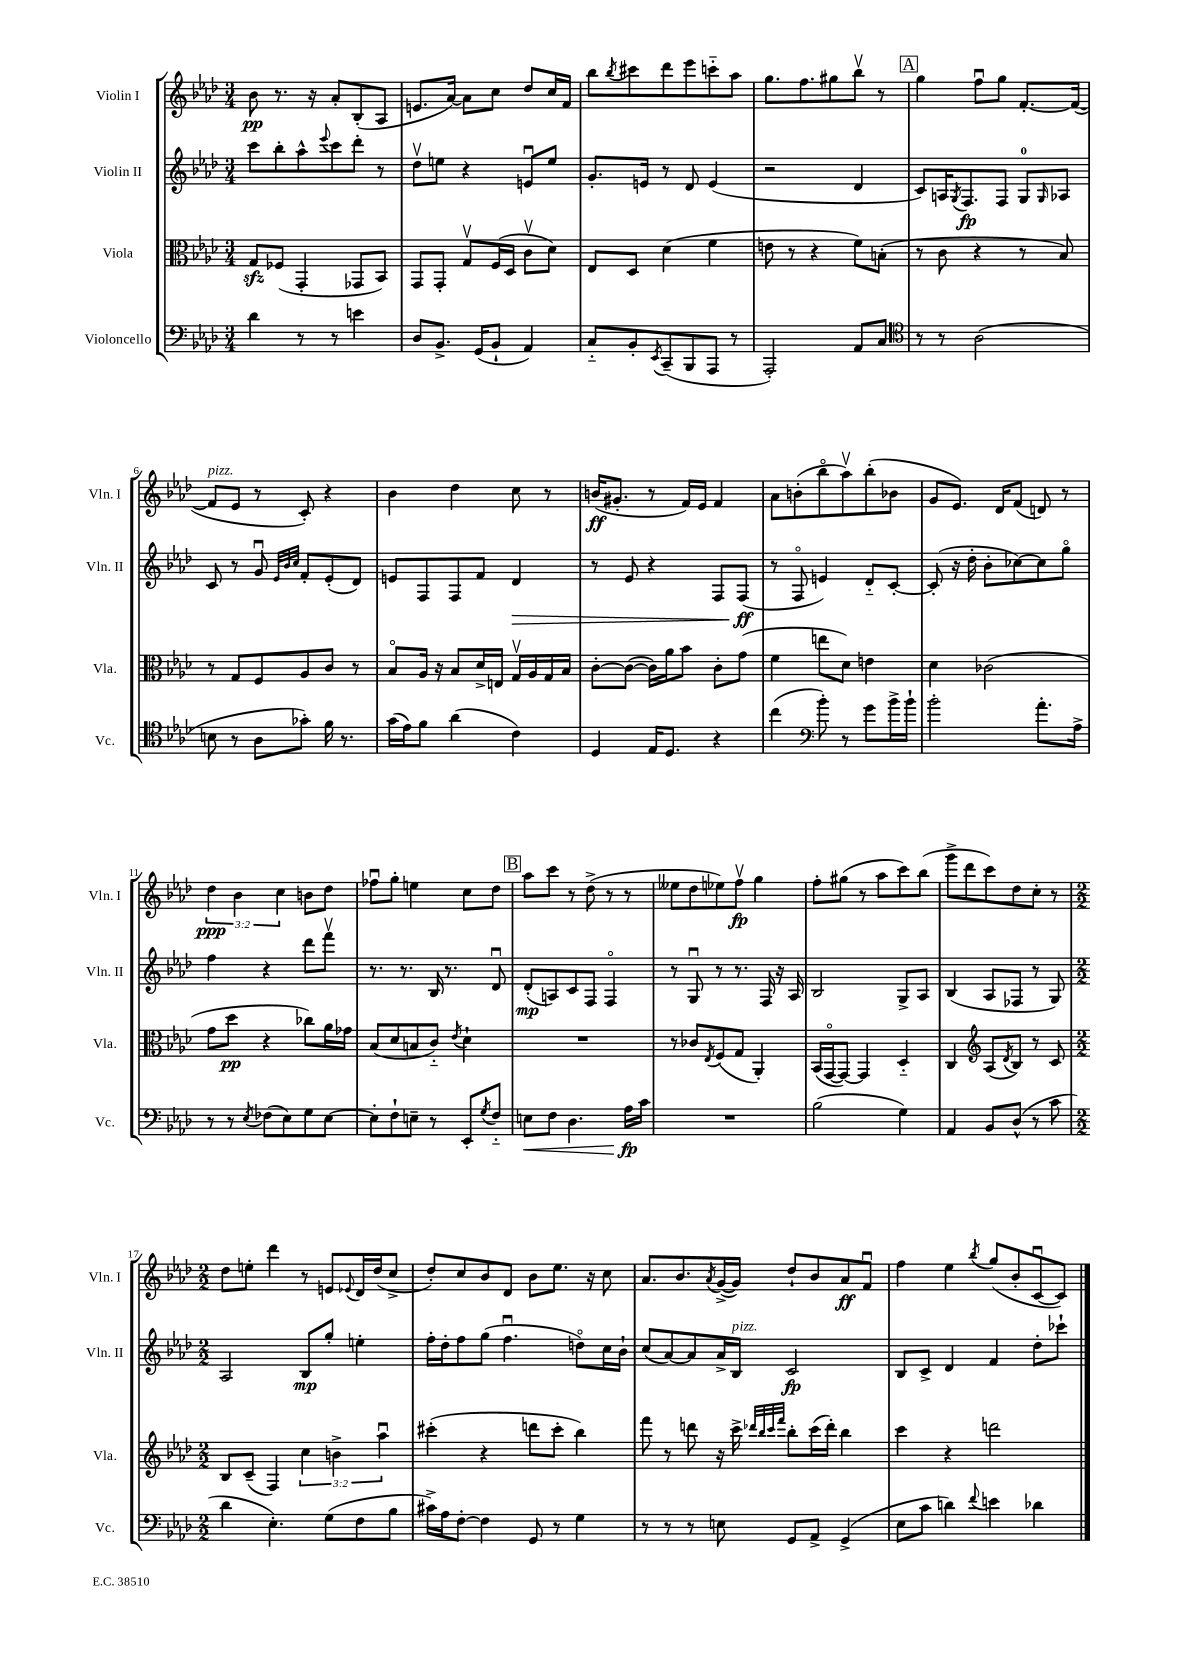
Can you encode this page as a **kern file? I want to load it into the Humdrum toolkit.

**kern	**dynam	**kern	**dynam	**kern	**dynam	**kern	**dynam
*part4	*part4	*part3	*part3	*part2	*part2	*part1	*part1
*staff4	*staff4	*staff3	*staff3	*staff2	*staff2	*staff1	*staff1
*I"Violoncello	*	*I"Viola	*	*I"Violin II	*	*I"Violin I	*
*I'Vc.	*	*I'Vla.	*	*I'Vln. II	*	*I'Vln. I	*
*clefF4	*	*clefC3	*	*clefG2	*	*clefG2	*
*k[b-e-a-d-]	*	*k[b-e-a-d-]	*	*k[b-e-a-d-]	*	*k[b-e-a-d-]	*
*M3/4	*	*M3/4	*	*M3/4	*	*M3/4	*
=1	=1	=1	=1	=1	=1	=1	=1
4d-\	.	8Gzz/L	.	8ccc\L	.	8b-\	pp
.	.	(8F-X/J	.	8bb-'\	.	8.r	.
8r	.	4GG'/	.	8aa-^^\	.	.	.
.	.	.	.	.	.	16r	.
.	.	.	.	8qqeee-/	.	.	.
8r	.	.	.	8ccc\	.	8a-'/L	.
4en\	.	8GG-X/L	.	8ddd-'\J	.	(8B-'/	.
.	.	8BB-/J)	.	8r	.	8A-/J	.
=2	=2	=2	=2	=2	=2	=2	=2
8D-/L	.	8GG/L	.	8dd-v\L	.	8.en/L	.
8.BB-^/J	.	8GG'/J	.	8een\J	.	.	.
.	.	.	.	.	.	[16a-/Jk)	.
.	.	8Gv/L	.	4r	.	8a-\L]	.
(16GG/KL	.	.	.	.	.	.	.
8BB-`/J	.	(16F/L	.	.	.	8cc\J	.
.	.	16D-/JJ	.	.	.	.	.
4AA-/)	.	8cv\L	.	8enu/L	.	8dd-/L	.
.	.	8d-\J)	.	8ee/J	.	16cc/L	.
.	.	.	.	.	.	16f/JJ	.
=3	=3	=3	=3	=3	=3	=3	=3
8C/L	.	8E-/L	.	8.g'/L	.	8bb-\L	.
.	.	.	.	.	.	8qbb-/	.
8BB-'/	.	8D-/J	.	.	.	8ccc#X\	.
.	.	.	.	16en/Jk	.	.	.
8qEE-/	.	.	.	.	.	.	.
(8CC~/	.	(4d-\	.	8r	.	8ddd-\	.
8BBB-/	.	.	.	8d-/	.	8eee-\	.
8AAA-/J	.	4f\	.	(4e/	.	8cccn\	.
8r	.	.	.	.	.	8aa-\J	.
=4	=4	=4	=4	=4	=4	=4	=4
2AAA-'/)	.	8en\	.	2r	.	8.gg\L	.
.	.	8r	.	.	.	.	.
.	.	.	.	.	.	8.ff\	.
.	.	4r	.	.	.	.	.
.	.	.	.	.	.	8gg#X\	.
8AA-/L	.	8f\L)	.	4d-/	.	8bb-v\J	.
8C/J	.	(8Bn'\J	.	.	.	8r	.
!!LO:REH:place=s1:t=A
=5	=5	=5	=5	=5	=5	=5	=5
*clefC4	*	*	*	*	*	*	*
8r	.	8r	.	8c/L)	.	4gg\	.
8r	.	8c\	.	16An/K	.	.	.
.	.	.	.	8qG/	.	.	.
.	.	.	.	8.F/	fp	.	.
(2A-\	.	4r	.	.	.	8ffu\L	.
.	.	.	.	8F/J	.	8gg\J	.
.	.	8r	.	8G/L	.	[8.f'/L	.
.	.	.	.	16qqG/	.	.	.
.	.	8B-/)	.	8A-X/J	.	.	.
.	.	.	.	.	.	(16f/Jk_	.
!!LO:LB:g=z
=6	=6	=6	=6	=6	=6	=6	=6
!	!	!	!	!	!	!LO:TX:a:i:t=pizz.	!
8Bn\	.	8r	.	8c/	.	8f/L]	.
8r	.	8G/L	.	8r	.	8e-/J	.
8A-\L	.	8F/	.	8gu/	.	8r	.
.	.	.	.	32qqe-/LLL	.	.	.
.	.	.	.	32qqb-/	.	.	.
.	.	.	.	32qqcc/JJJ	.	.	.
8g-X'\J)	.	8A-/	.	8f'/L	.	8c'/)	.
16f\	.	8c/J	.	(8e-'/	.	4r	.
8.r	.	.	.	.	.	.	.
.	.	8r	.	8d-/J)	.	.	.
=7	=7	=7	=7	=7	=7	=7	=7
(16g\LL	.	8B-/L	.	8en/L	.	4b-\	.
16e-\J)	.	.	.	.	.	.	.
8f\J	.	16A-/Jk	.	8F/	.	.	.
.	.	16r	.	.	.	.	.
(4a-\	.	8B-/L	.	8F/	.	4dd-\	.
.	.	16d-^/L	.	8f/J	.	.	.
.	.	16En/JJ	.	.	.	.	.
!	!	!	!	!	!LO:HP:b	!	!
4c\)	.	16Gv/LL	.	4d-/	>	8cc\	.
.	.	16A-/	.	.	.	.	.
.	.	16G/	.	.	.	8r	.
.	.	16B-/JJ	.	.	.	.	.
=8	=8	=8	=8	=8	=8	=8	=8
4D-/	.	[8c'\L	.	8r	.	(16bn/KL	ff
.	.	.	.	.	.	8.g#X'/J	.
.	.	(8c\J_	.	8e-/	.	.	.
16E-/KL	.	16c\LL])	.	4r	.	8r	.
8.D-/J	.	16a-\J	.	.	.	.	.
.	.	8b-\J	.	.	.	16f/LL)	.
.	.	.	.	.	.	16e-/JJ	.
4r	.	8c'\L	.	8F/L	.	4f/	.
.	.	(8g\J	.	(8F/J	ff	.	.
.	.	.	.	.	]	.	.
=9	=9	=9	=9	=9	=9	=9	=9
(4cc\	.	4f\	.	8r	.	8a-\L	.
.	.	.	.	8F/	.	(8bn'\	.
*clefF4	*	*	*	*	*	*	*
8b-'\)	.	8een\L	.	4en/)	.	8bb-\	.
8r	.	8d-\J)	.	.	.	8aa-v\)	.
8g\L	.	4en\	.	8d-/L	.	(8bb-'\	.
16b-^\L	.	.	.	[8c'/J	.	8b-X\J	.
16b-`\JJ	.	.	.	.	.	.	.
=10	=10	=10	=10	=10	=10	=10	=10
2b-'\	.	4d-\	.	(8c'/]	.	8g/L	.
.	.	.	.	16r	.	8.e-/J)	.
.	.	.	.	16dd-'\	.	.	.
.	.	(2c-X\	.	8b-'\L	.	.	.
.	.	.	.	.	.	16d-/KL	.
.	.	.	.	[8cc-X\)	.	(8f/J	.
8.a-'\L	.	.	.	8cc-\]	.	8dn/)	.
.	.	.	.	8gg\J	.	8r	.
16A-^\Jk	.	.	.	.	.	.	.
!!LO:LB:g=z
=11	=11	=11	=11	=11	=11	=11	=11
8r	.	8g\L	.	4ff\	.	6dd-\	ppp
8r	.	8dd-\J	pp	.	.	.	.
.	.	.	.	.	.	6b-\	.
8qE-/	.	.	.	.	.	.	.
(8F-X\L	.	4r	.	4r	.	.	.
.	.	.	.	.	.	6cc\	.
8E-\)	.	.	.	.	.	.	.
8G\	.	8cc-X\L)	.	8ddd-\L	.	8bn\L	.
[8E-\J	.	16a-\L	.	8fffv\J	.	8dd-\J	.
.	.	16g-X\JJ	.	.	.	.	.
=12	=12	=12	=12	=12	=12	=12	=12
8E-'\L]	.	(8B-/L	.	8.r	.	8ff-Xu\L	.
8F`\	.	8d-/	.	.	.	8gg'\J	.
.	.	.	.	8.r	.	.	.
8En~\J	.	8Bn/	.	.	.	4een\	.
8r	.	8c/J)	.	16B-/	.	.	.
.	.	.	.	8.r	.	.	.
.	.	8qe-/	.	.	.	.	.
8EE-'/L	.	4d-`\	.	.	.	8cc\L	.
8qG/	.	.	.	.	.	.	.
8F/J	.	.	.	8d-u/	.	8dd-\J	.
!!LO:REH:place=s1:t=B
=13	=13	=13	=13	=13	=13	=13	=13
!	!LO:HP:b	!	!	!	!	!	!
8En\L	<	2.r	.	(8d-'/L	mp	8aa-\L	.
8F\J	.	.	.	8An/)	.	8ccc\J	.
4.D-\	.	.	.	8c/	.	8r	.
.	.	.	.	8F/J	.	(8dd-^\	.
.	.	.	.	4F/	.	8r	.
16A-\LL	fp	.	.	.	.	8r	.
16c\JJ	[	.	.	.	.	.	.
=14	=14	=14	=14	=14	=14	=14	=14
2.r	.	8r	.	8r	.	8ee--X\L	.
.	.	8c-X/L	.	8Gu/	.	8dd-\	.
.	.	8qE-/	.	.	.	.	.
.	.	(8F/	.	8r	.	8ee-X\)	.
.	.	8G/J	.	8.r	.	8ffv\J	fp
.	.	4AA-'/)	.	.	.	4gg\	.
.	.	.	.	16F/	.	.	.
.	.	.	.	16r	.	.	.
.	.	.	.	16A-/	.	.	.
=15	=15	=15	=15	=15	=15	=15	=15
(2B-\	.	(16BB-/LL	.	2B-/	.	8ff'\L	.
.	.	[16GG/J	.	.	.	.	.
.	.	8GG/J_)	.	.	.	(8gg#X\J	.
.	.	4GG/]	.	.	.	8r	.
.	.	.	.	.	.	8aa-\L	.
4G\)	.	4D-/	.	8G^/L	.	8ccc\)	.
.	.	.	.	8A-/J	.	(8bb-\J	.
=16	=16	=16	=16	=16	=16	=16	=16
4AA-/	.	4C/	.	(4B-/	.	8ggg^\L	.
.	.	.	.	.	.	8ddd-\	.
*	*	*clefG2	*	*	*	*	*
8BB-/L	.	(8A-/L	.	8A-/L	.	8ccc\)	.
.	.	8qd-/	.	.	.	.	.
(8D-^^/J	.	8B-/J)	.	8F-X/J	.	8dd-\	.
8r	.	8r	.	8r	.	8cc'\J	.
8c\	.	8c/	.	8G/)	.	8r	.
!!LO:LB:g=z
=17	=17	=17	=17	=17	=17	=17	=17
*M2/2	*	*M2/2	*	*M2/2	*	*M2/2	*
4d-\	.	8B-/L	.	2A-/	.	8dd-\L	.
.	.	(8c~/J	.	.	.	8een'\J	.
4.E-'\)	.	4F/)	.	.	.	4ddd-\	.
.	.	6cc\	.	8B-/L	mp	8r	.
(8G\L	.	.	.	8gg'/J	.	8en/L	.
.	.	6bn^\	.	.	.	.	.
.	.	.	.	.	.	8qqe-X/	.
8F\	.	.	.	4een'\	.	16d-/L	.
.	.	.	.	.	.	(16dd-/J	.
.	.	6aa-u\	.	.	.	.	.
8B-\J	.	.	.	.	.	8cc^/J	.
=18	=18	=18	=18	=18	=18	=18	=18
16c#X^\LL)	.	(4ccc#X'\	.	16ff'\LL	.	8dd-'/L)	.
16A-\J	.	.	.	16dd-'\J	.	.	.
[8F'\J	.	.	.	8ff\	.	8cc/	.
4F\]	.	4r	.	(8gg\J	.	8b-/	.
.	.	.	.	4.ffu\	.	8d-/J	.
8GG/	.	8dddn\L	.	.	.	8b-\L	.
8r	.	8ccc#'\J	.	.	.	8.ee-\J	.
4G\	.	4bb-\)	.	8ddn\L)	.	.	.
.	.	.	.	.	.	16r	.
.	.	.	.	16cc\L	.	8cc\	.
.	.	.	.	16b-`\JJ	.	.	.
=19	=19	=19	=19	=19	=19	=19	=19
8r	.	8fff\	.	(8cc/L	.	8.a-/L	.
8r	.	8r	.	[8a-/)	.	.	.
.	.	.	.	.	.	8.b-/	.
8r	.	8dddn\	.	8a-/]	.	.	.
.	.	.	.	.	.	8qa-/	.
8En\	.	16r	.	16a-^/L	.	([16g^/L	.
!	!	!	!	!LO:TX:a:i:t=pizz.	!	!	!
.	.	16ccc^\	.	16B-/JJ	.	16g/JJ])	.
.	.	32qqddd-X/LLL	.	.	.	.	.
.	.	32qqbb-/	.	.	.	.	.
.	.	32qqccc/	.	.	.	.	.
.	.	32qqfff/JJJ	.	.	.	.	.
8GG/L	.	8bb-'\L	.	2c/	fp	8dd-`/L	.
8AA-^/J	.	(16ccc\L	.	.	.	8b-/	.
.	.	16ddd-'\JJ)	.	.	.	.	.
(4GG^/	.	4bb-\	.	.	.	8a-/	ff
.	.	.	.	.	.	8fu/J	.
=20	=20	=20	=20	=20	=20	=20	=20
8E-\L	.	4ccc\	.	8B-/L	.	4ff\	.
8c\J	.	.	.	8c^/J	.	.	.
4dn\)	.	4r	.	4d-/	.	4ee-\	.
8qqf/	.	.	.	.	.	8qbb-/	.
4en\	.	2dddn\	.	4f/	.	(8gg/L	.
.	.	.	.	.	.	8b-'/	.
4d-X\	.	.	.	8dd-'\L	.	[8cu/	.
.	.	.	.	8ccc-X`\J	.	8c/J])	.
==	==	==	==	==	==	==	==
*-	*-	*-	*-	*-	*-	*-	*-
